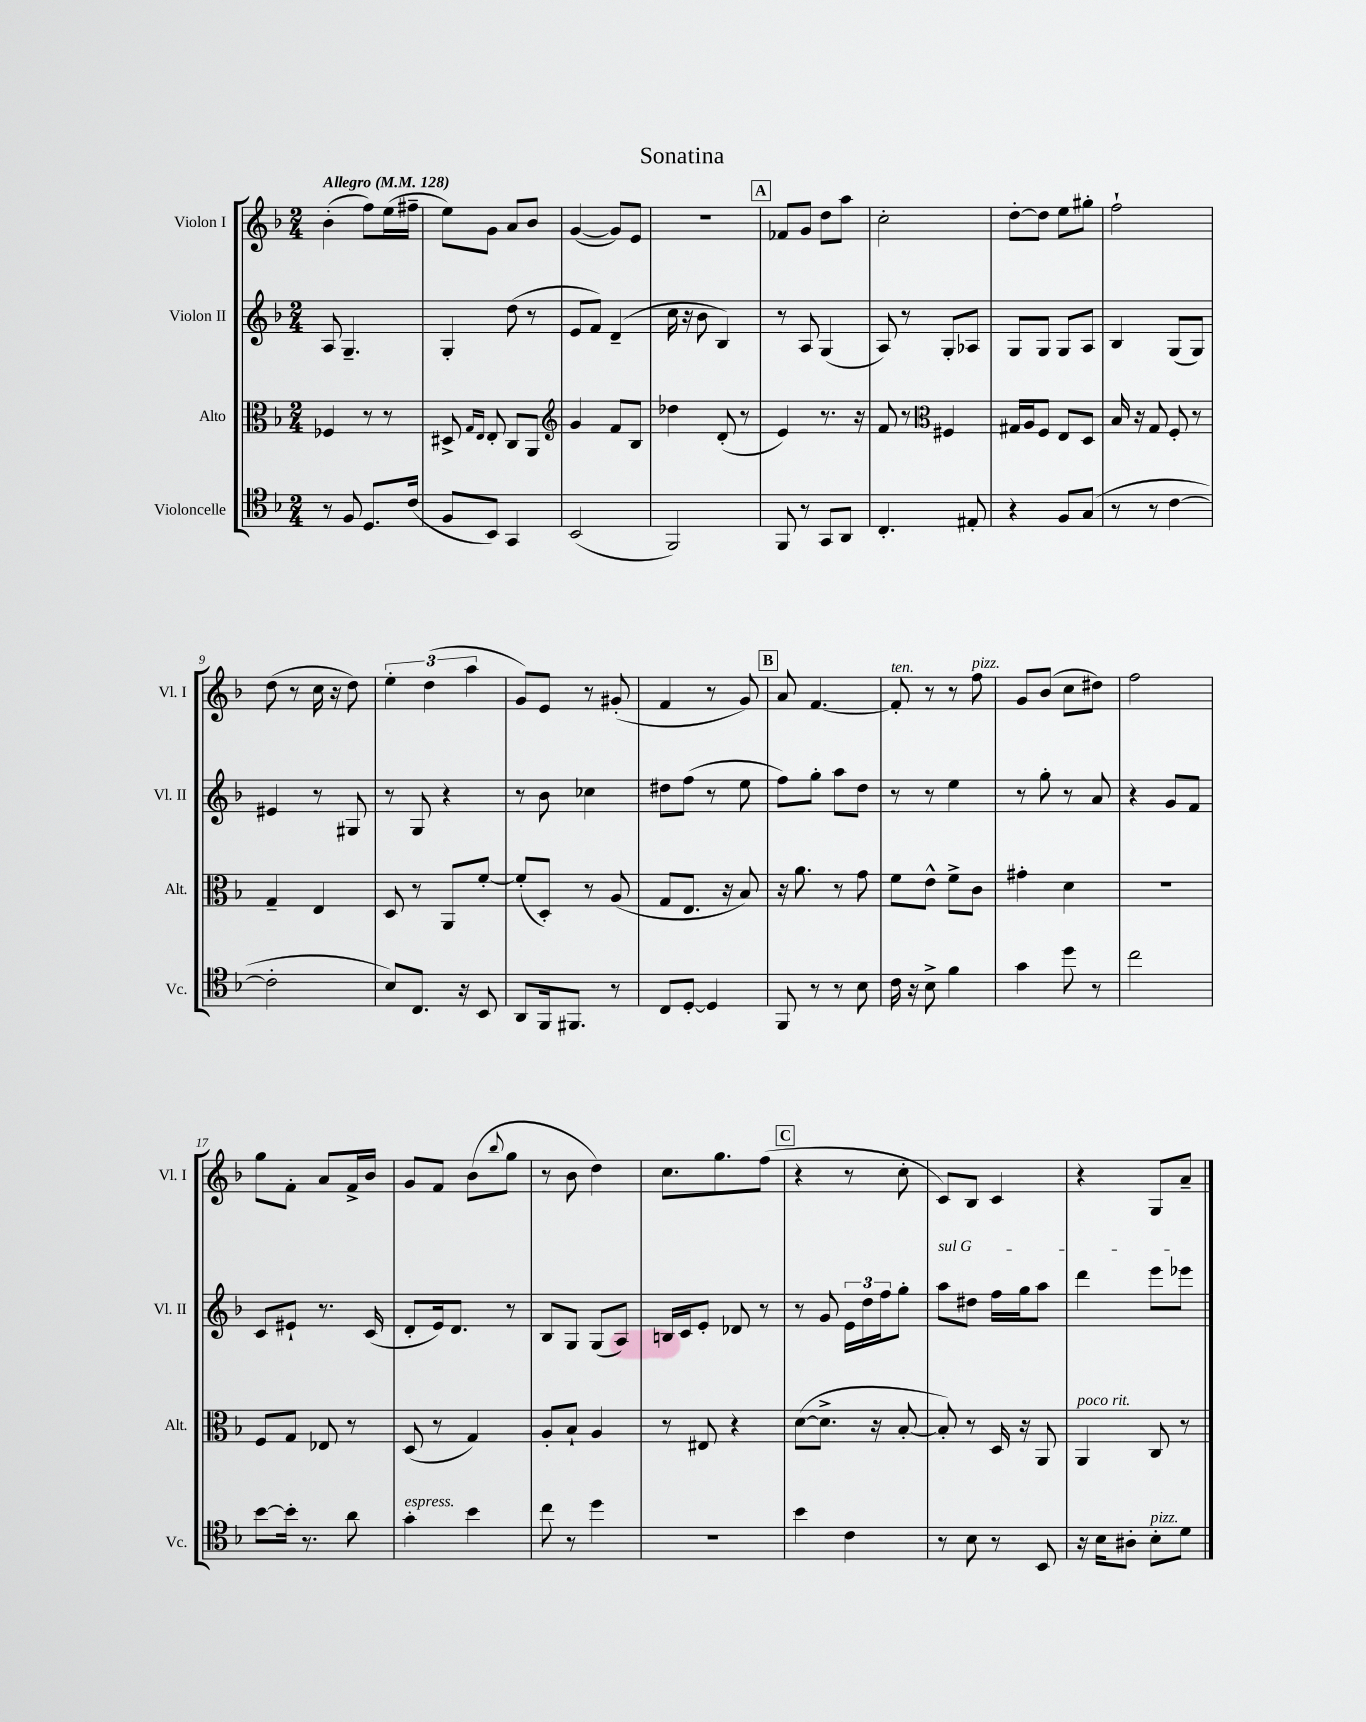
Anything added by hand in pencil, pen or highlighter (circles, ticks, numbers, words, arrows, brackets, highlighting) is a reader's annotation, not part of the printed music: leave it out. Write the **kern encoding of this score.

**kern	**kern	**kern	**kern
*staff4	*staff3	*staff2	*staff1
*clefC4	*clefC3	*clefG2	*clefG2
*k[b-]	*k[b-]	*k[b-]	*k[b-]
*M2/4	*M2/4	*M2/4	*M2/4
*MM128	*MM128	*MM128	*MM128
8r	4F-	8A	(4b-'
8F	.	4.G~	.
8.D	8r	.	8ff)
.	8r	.	(16ee
(16c	.	.	16ff#~
=	=	=	=
8F	8D#^	4G'	8ee)
.	16qqG	.	.
.	16qqE	.	.
8BB-)	8E'	.	8g
4GG	8C	(8dd	8a
.	8AA	8r	8b-
=	=	=	=
*	*clefG2	*	*
(2BB-	4g	8e	([4g
.	.	8f)	.
.	8f	(4d~	8g])
.	8B-	.	8e
=	=	=	=
2FF)	4dd-	16cc	2r
.	.	16r	.
.	.	8b-	.
.	(8d'	4B-)	.
.	8r	.	.
=	=	=	=
8FF	4e)	8r	8f-
8r	.	8A	8g
8GG	8.r	(4G	8dd
8AA	.	.	8aa
.	16r	.	.
=	=	=	=
4.C'	8f	8A)	2cc'
.	8r	8r	.
*	*clefC3	*	*
.	4F#	8G'	.
8E#'	.	8A-	.
=	=	=	=
4r	16G#	8G	[8dd'
.	16A	.	.
.	8F	8G	8dd]
8F	8E	8G	8ee
(8G	8D	8A	8gg#'
=	=	=	=
8r	16B-	4B-	2ff`
.	16r	.	.
8r	8G	.	.
[4c	8F'	(8G	.
.	8r	8G)	.
=	=	=	=
2c']	4G~	4e#	(8dd
.	.	.	8r
.	4E	8r	16cc
.	.	.	16r
.	.	8G#	8dd)
=	=	=	=
8B-)	8D	8r	6ee'
8.C	8r	8G	.
.	.	.	(6dd
.	8AA	4r	.
16r	.	.	.
.	.	.	6aa
8BB-	[8f'	.	.
=	=	=	=
8AA	(8f']	8r	8g)
16FF	8D')	8b-	8e
8.FF#	.	.	.
.	8r	4cc-	8r
8r	(8A	.	(8g#'
=	=	=	=
8C	8G	8dd#	4f
[8D'	8.E	(8ff	.
4D]	.	8r	8r
.	16r	.	.
.	8B-)	8ee	8g)
=	=	=	=
8FF	16r	8ff)	8a
.	8.a	.	.
8r	.	8gg'	[4.f
8r	8r	8aa	.
8B-	8g	8dd	.
=	=	=	=
16c	8f	8r	8f']
16r	.	.	.
8B-^	8e^^	8r	8r
4f	8f^	4ee	8r
.	8c	.	8ff
=	=	=	=
4g	4g#'	8r	8g
.	.	8gg'	(8b-
8dd	4d	8r	8cc
8r	.	8a	8dd#)
=	=	=	=
2cc	2r	4r	2ff
.	.	8g	.
.	.	8f	.
=	=	=	=
[8b-	8F	8c	8gg
16b-']	8G	8e#`	8f'
8.r	.	.	.
.	8E-	8.r	8a
8a	8r	.	16f^
.	.	(16c	16b-
=	=	=	=
4g'	(8D	8d'	8g
.	8r	16e)	8f
.	.	8.d	.
4b-	4G)	.	(8b-
.	.	.	8qqbb-
.	.	8r	8gg
=	=	=	=
8cc	8A'	8B-	8r
8r	8B-`	8G	8b-
4dd	4A	(8G	4dd)
.	.	8A)	.
=	=	=	=
2r	8r	16B	8.cc
.	.	16c	.
.	8E#	8e'	.
.	.	.	8.gg
.	4r	8d-	.
.	.	8r	(8ff
=	=	=	=
4b-	([8d	8r	4r
.	8.d^]	8g	.
4c	.	24e	8r
.	.	24dd	.
.	16r	.	.
.	.	24ff	.
.	[8B-'	8gg'	8cc'
=	=	=	=
8r	8B-'])	8aa	8c)
8B-	8r	8dd#	8B-
8r	16D	16ff	4c
.	16r	16gg	.
8BB-	8AA	8aa	.
=	=	=	=
16r	4AA	4ddd	4r
16B-	.	.	.
8A#'	.	.	.
8B-'	8C	8eee	8G
8d	8r	8eee-	8a~
==	==	==	==
*-	*-	*-	*-
